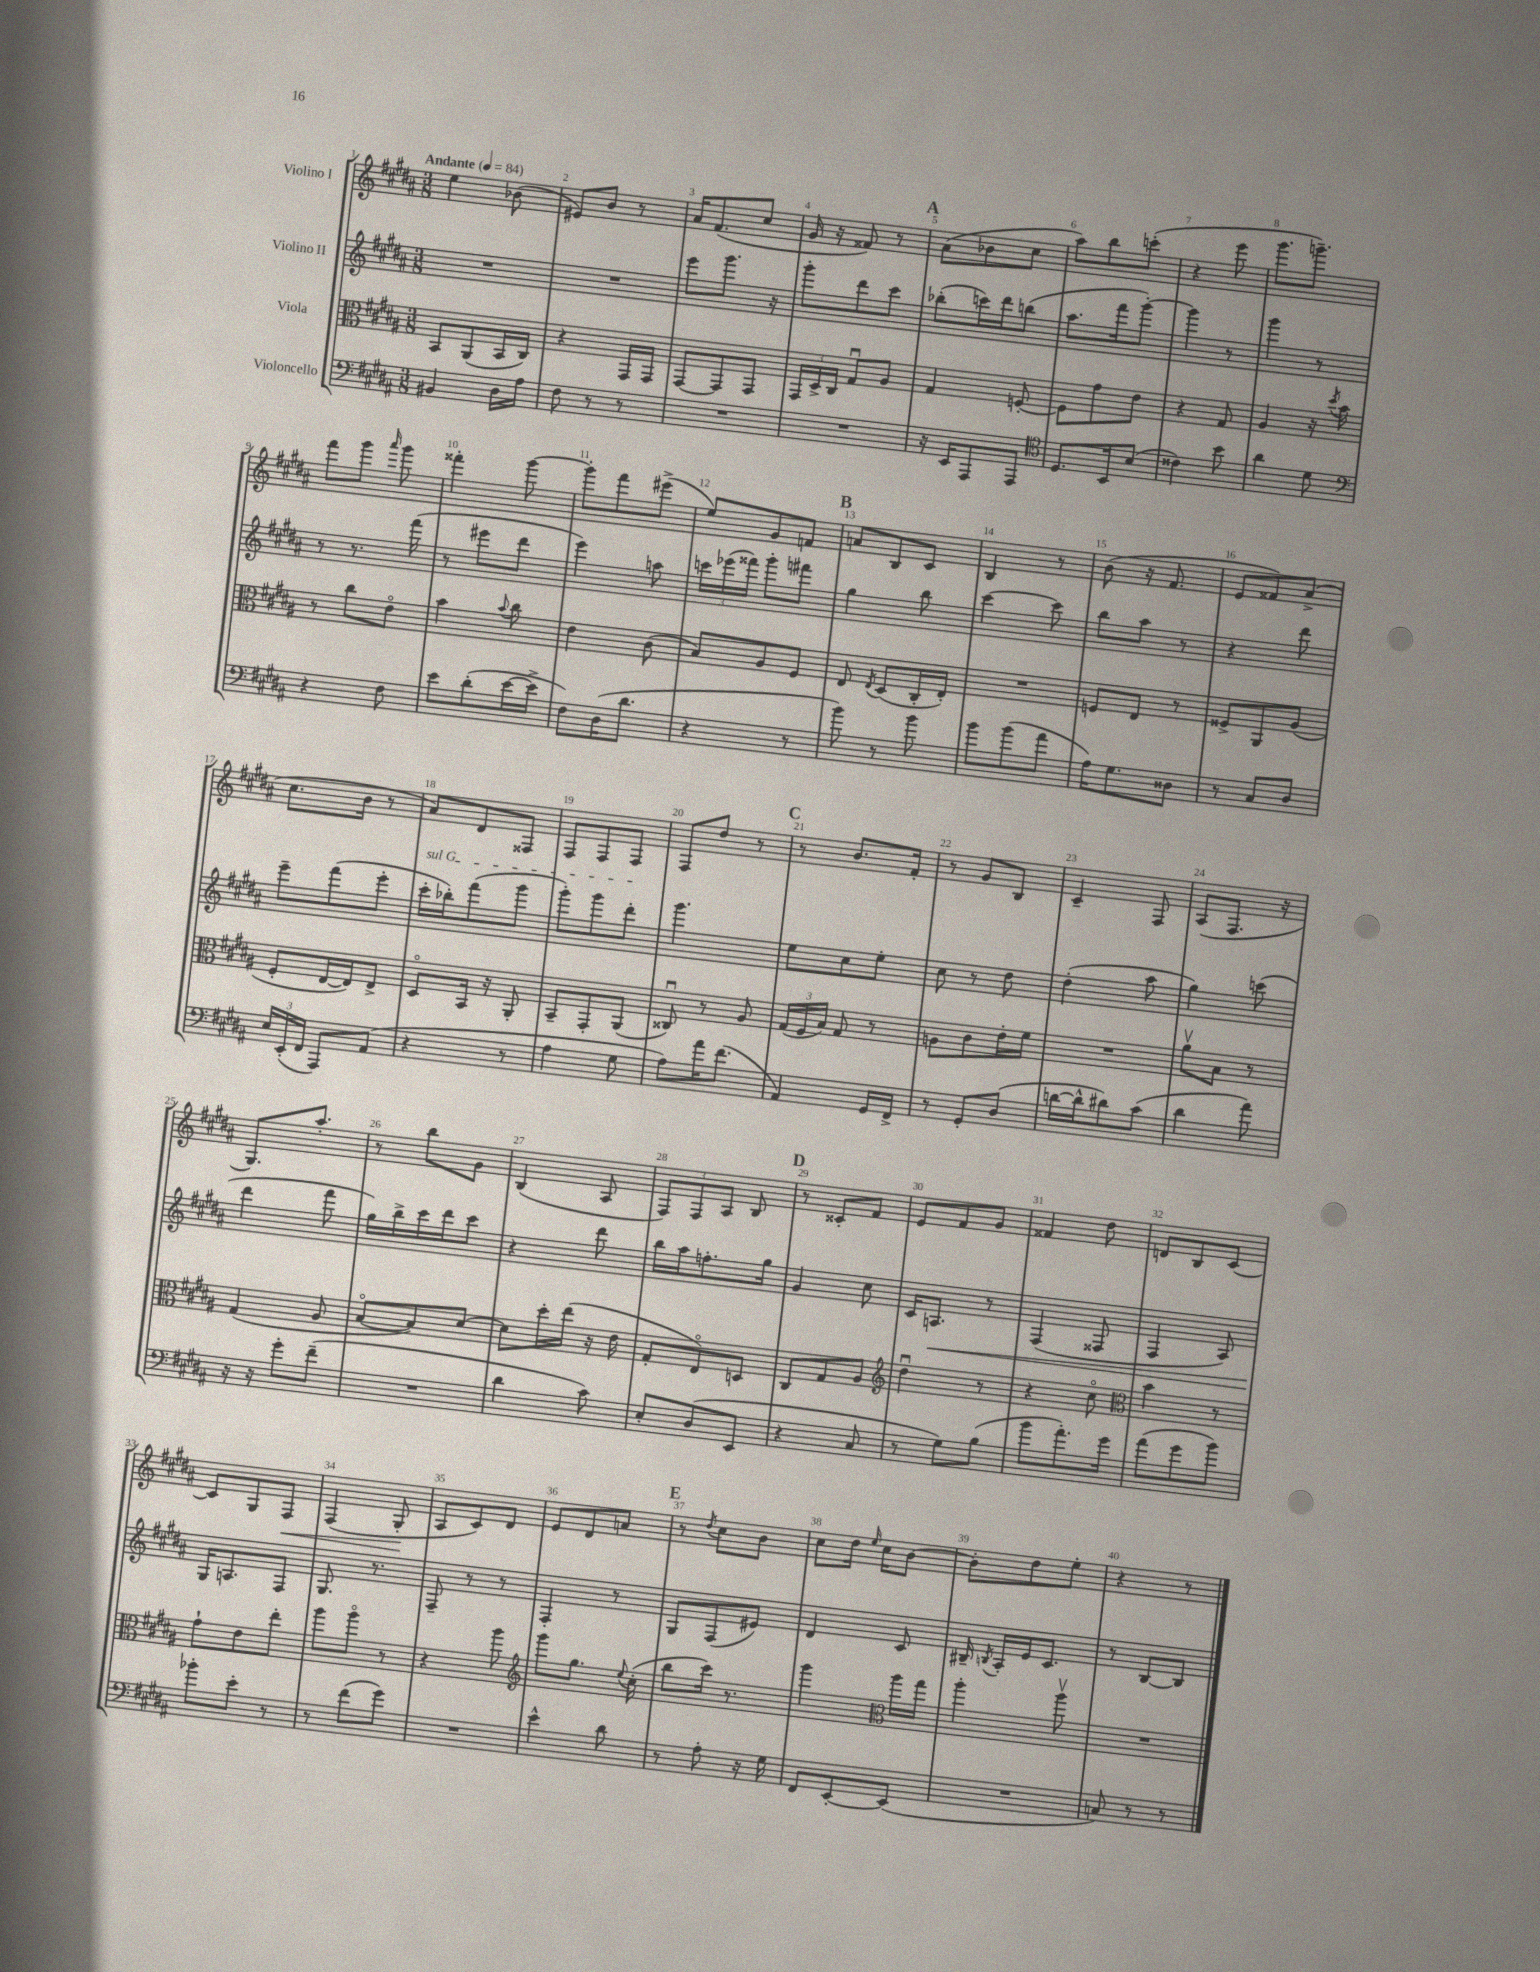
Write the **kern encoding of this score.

**kern	**kern	**kern	**kern
*staff4	*staff3	*staff2	*staff1
*clefF4	*clefC3	*clefG2	*clefG2
*k[f#c#g#d#a#]	*k[f#c#g#d#a#]	*k[f#c#g#d#a#]	*k[f#c#g#d#a#]
*M3/8	*M3/8	*M3/8	*M3/8
*MM84	*MM84	*MM84	*MM84
4BB#	8BB	4.r	4ee
.	(8AA#	.	.
16D#	16BB	.	(8b-
16A#	16C#)	.	.
=	=	=	=
8F#	4r	4.r	8e#)
8r	.	.	8b
8r	16GG#	.	8r
.	16GG#	.	.
=	=	=	=
4.r	[8GG#	8eee	16a#
.	.	.	(8.f#
.	8GG#]	8.ggg#	.
.	8GG#	.	8cc#
.	.	16r	.
=	=	=	=
4.r	24GG#	8ggg#'	16g#
.	24D#^	.	.
.	.	.	16r
.	24C#	.	.
.	8G#u	8ddd#	8f##)
.	8A#	8ccc#	8r
=	=	=	=
16r	4G#	(8bb-'	(8a#
16EE	.	.	.
8AAA#	.	16ccc)	8b-
.	.	16ddd#	.
8AAA#	[8F'	(8bb	8cc#
=	=	=	=
*clefC4	*	*	*
8.D#	8F]	8.aa#	8aa#)
.	8g#	.	8bb
16BB	.	16fff#	.
(8B	8e	[8ggg#')	(8ccc'
=	=	=	=
4c##)	4r	4ggg#]	4r
8b	8G#	8r	8eee
=	=	=	=
4a#	4A#	4ggg#	8.ggg#
.	.	.	8.ggg~)
8d#	16r	8r	.
.	8qdd#	.	.
.	16b	.	.
=	=	=	=
*clefF4	*	*	*
4r	8r	8r	8fff#
.	8cc#	8.r	8ggg#
.	.	.	16qqaaa#
8F#	8eo	.	8ggg#
.	.	(16fff#	.
=	=	=	=
8e	4b	8r	4fff##'
(8d#'	.	8eee#	.
.	8qqb	.	.
[16e	8cc#	8ddd#	[8ggg#
16e^]	.	.	.
=	=	=	=
8F#)	4e	4eee)	8ggg#']
(16D#	.	.	8fff#
8.d#	.	.	.
.	(8c#	8aa	(8eee#^
=	=	=	=
4r	8B)	24ccc	8ee)
.	.	(24eee-	.
.	.	24fff##)	.
.	8A#	8ggg#'	8g#
8r	8F#	8fff#	8f
=	=	=	=
8b)	8E	4gg#	8a
.	8qE	.	.
8r	(8D#	.	8B
8b	16C#'	8bb	8c#
.	16E')	.	.
=	=	=	=
8b	4.r	[4ccc#	4B
(8b	.	.	.
8a#	.	8ccc#]	8r
=	=	=	=
16A#)	8F	8bb	(8b
8.G#	.	.	.
.	8E	8aa#	16r
.	.	.	8.f#
8D##	8r	8r	.
=	=	=	=
8r	8F##^	4r	8e
8C#	8AA#	.	8f##)
8D#	(8A#	8ddd#	(8a#^
=	=	=	=
24E	8F#'	8eee~	8.cc#
(24EE'	.	.	.
24FF#	.	.	.
8AAA#)	[16E	(8fff#	.
.	16E])	.	16b
(8AA#	8E^	8eee'	8r
=	=	=	=
4r	8D#o	16ccc#'	8a#)
.	.	16bb-')	.
.	16BB	(8fff#	8d#
.	16r	.	.
8r	8AA#'	8ggg#	8F##
=	=	=	=
4A#	8BB~	8ggg#')	8F#
.	8GG#'	8ggg#	8F#
8G#	(8AA#	8ddd#'	8F#
=	=	=	=
8A#)	8C##u)	4.ggg#	8F#
16a#	8r	.	8dd#
(8.f#	.	.	.
.	8A#	.	8r
=	=	=	=
4AA#)	(24G#	8ee	8r
.	24F#	.	.
.	24B)	.	.
.	8G#	8cc#	8.b
16GG#	8r	8ee'	.
16FF#^	.	.	16f#'
=	=	=	=
8r	8A	8cc#	8r
8GG#'	8c#	8r	8g#
(8D#	16e'	8dd#	8B
.	16f#	.	.
=	=	=	=
[16d	4.r	(4dd#'	4c#~
16d^^]	.	.	.
8d#)	.	.	.
(8c#	.	8aa#	8F#
=	=	=	=
4d#	8a#v	4gg#)	(8A#
.	8B	.	8.F#
8a#)	8r	(8ccc	.
.	.	.	16r
=	=	=	=
16r	(4G#	4ddd#	8.G#)
16r	.	.	.
8g#'	.	.	.
.	.	.	8.aa#'
(8f#~	8A#	8fff#	.
=	=	=	=
4.r	[8Bo	16gg#)	8r
.	.	16bb^	.
.	8B])	16ccc#	8bb
.	.	16ddd#	.
.	[8d#	8ccc#	8g#
=	=	=	=
4d#	8d#]	4r	(4B
.	16dd#'	.	.
.	(16ee	.	.
8c#)	16r	8ddd#	8A#
.	16e	.	.
=	=	=	=
8E'	8G#'	16bb	12F#)
.	.	16aa#	.
.	.	.	12F#
(8D#	8Eo)	8.ff'	.
.	.	.	12A#
8EE	8D	.	8B
.	.	16gg#	.
=	=	=	=
4r	8C#	4g#	8r
.	8G#	.	8c##'
8C#	8A#	8cc#	8f#
=	=	=	=
*	*clefG2	*	*
8r	4dd#u	16c#	8e
.	.	8.A	.
8G#)	.	.	8f#
(8B	8r	8r	8g#
=	=	=	=
8b	4r	(4F#	4f##
8.a#')	.	.	.
.	8cc#o	8F##	8dd#
16g#	.	.	.
=	=	=	=
*	*clefC3	*	*
(8a#	4b	4F#	8d
8g#	.	.	8B
8b)	8r	8A#)	[8c#
=	=	=	=
8b-'	8g#`	16G#	8c#]
.	.	8.A	.
8e'	8e	.	8G#
8r	8ee'	8F#	8F#
=	=	=	=
8r	8aa#	8.G#	(4F#
(8f#	8aa#o	.	.
.	.	8.r	.
8g#)	8r	.	8G#'
=	=	=	=
4.r	4r	8F#~	8A#
.	.	8r	8c#)
.	8aa#	8r	8d#
=	=	=	=
*	*clefG2	*	*
4e^^	8ggg#	4F#'	8e
.	8.gg#	.	8d#
8d#	.	8r	8a
.	8qqee	.	.
.	(16cc#'	.	.
=	=	=	=
8r	8bb	8G#	8r
.	.	.	8qdd#
8A#'	16ccc#)	(8F#	8cc#
.	8.r	.	.
16r	.	8e#)	8b
16G#	.	.	.
=	=	=	=
8FF#	4ggg#	4d#	8cc#
[8EE'	.	.	16dd#
.	.	.	16qqee
.	.	.	16cc#
*	*clefC3	*	*
(8EE]	16aa#	8c#	[8b
.	16gg#	.	.
=	=	=	=
4.r	4aa#'	16B#~	8b']
.	.	8qB	.
.	.	16A#'	.
.	.	16e	8dd#
.	.	8.c#	.
.	8aa#v	.	8ee'
=	=	=	=
8C)	4.r	8r	4r
8r	.	[8B	.
8r	.	8B]	8r
==	==	==	==
*-	*-	*-	*-
